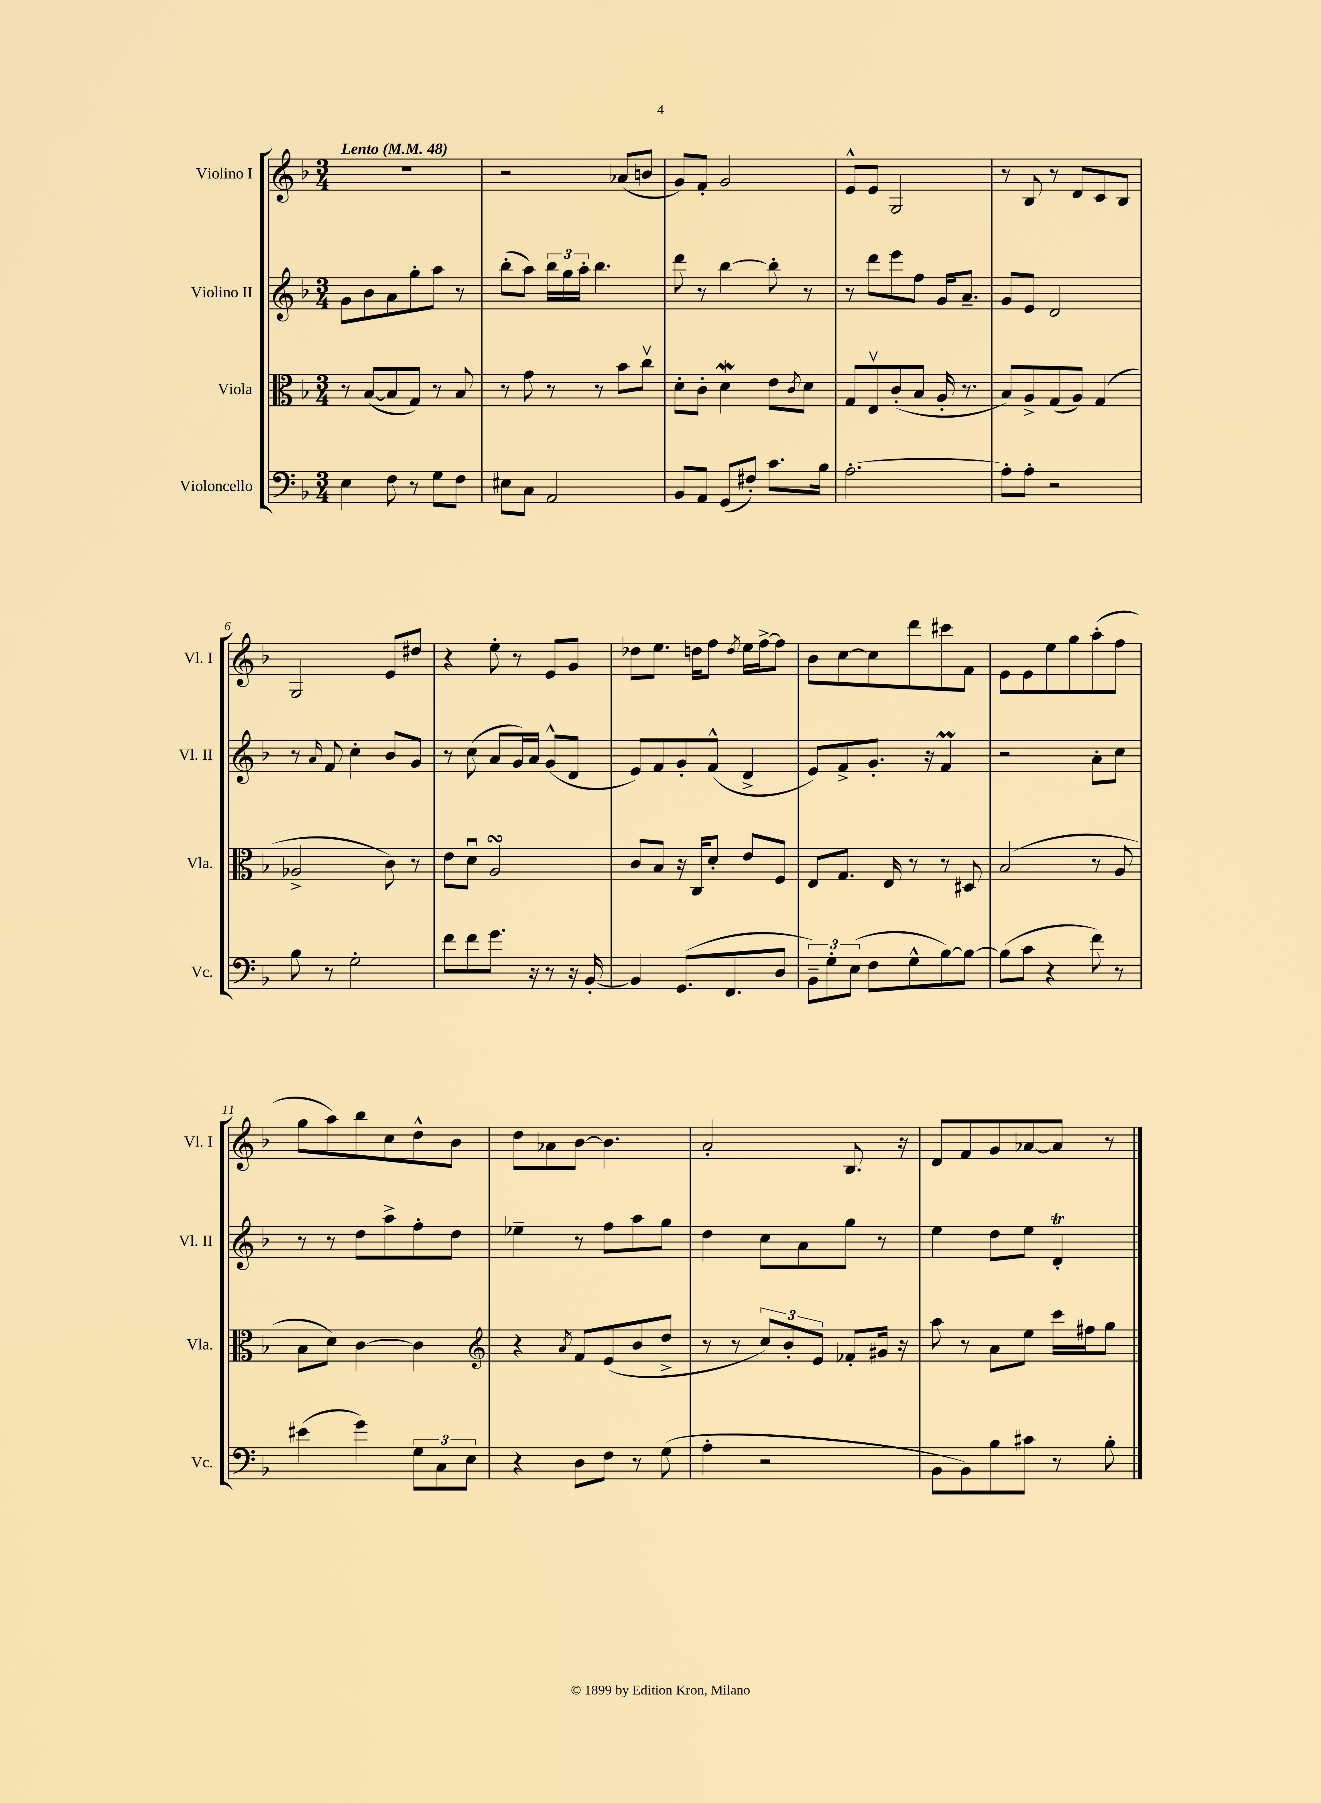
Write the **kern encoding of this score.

**kern	**kern	**kern	**kern
*part4	*part3	*part2	*part1
*staff4	*staff3	*staff2	*staff1
*I"Violoncello	*I"Viola	*I"Violino II	*I"Violino I
*I'Vc.	*I'Vla.	*I'Vl. II	*I'Vl. I
*clefF4	*clefC3	*clefG2	*clefG2
*k[b-]	*k[b-]	*k[b-]	*k[b-]
*M3/4	*M3/4	*M3/4	*M3/4
*MM48	*MM48	*MM48	*MM48
=1	=1	=1	=1
!	!	!	!LO:TX:a:B:t=Lento
4E\	8r	8g\L	2.r
.	([8B-/L	8b-\	.
8F\	8B-/]	8a\	.
8r	8G/J)	8gg'\	.
8G\L	8r	8aa\J	.
8F\J	8B-/	8r	.
=2	=2	=2	=2
8E#X\L	8r	(8bb-'\L	2r
8C\J	8g\	8aa\J)	.
2AA/	8r	24bb-\LL	.
.	.	24gg\	.
.	.	24aa'\JJ	.
.	8r	4.bb-\	.
.	8b-\L	.	(8a-X/L
.	8ccv\J	.	8bn/J
=3	=3	=3	=3
8BB-/L	8d'\L	8ddd\	8g/L)
8AA/J	8c'\J	8r	8f'/J
(8GG/L	4dW\	[4bb-\	2g/
8F#X'/J)	.	.	.
8.c\L	8e\L	8bb-'\]	.
.	8qc/	.	.
.	8d\J	8r	.
16B-\Jk	.	.	.
=4	=4	=4	=4
[2.A'\	8G/L	8r	8e^^/L
.	8Ev/	8ddd\L	8e/J
.	(8c'/	8eee\	2G/
.	8B-/J	8ff\J	.
.	16A'/	16g/KL	.
.	8.r	8.a~/J	.
=5	=5	=5	=5
8A'\L]	8B-/L)	8g/L	8r
8A'\J	8A^/	8e/J	8B-/
2r	(8G/	2d/	8r
.	8A/J)	.	8d/L
.	(4G/	.	8c/
.	.	.	8B-/J
!!LO:LB:g=z
=6	=6	=6	=6
8B-\	2A-X^/	8r	2G/
.	.	16qqa/	.
8r	.	8f/	.
2G'\	.	4cc'\	.
.	8c\)	8b-/L	8e/L
.	8r	8g/J	8dd#X/J
=7	=7	=7	=7
8f\L	8e\L	8r	4r
8f\	8du\J	(8cc\	.
8.g\J	2AsSsS/	8a/L	8ee'\
.	.	16g/L)	8r
16r	.	16a/JJ	.
8r	.	(8g^^/L	8e/L
16r	.	8d/J	8g/J
[16BB-'/	.	.	.
=8	=8	=8	=8
4BB-/]	8c/L	8e/L)	8dd-X\L
.	8B-/J	8f/	8.ee\J
(8.GG/L	16r	8g'/	.
.	16C/KL	.	16ddn\KL
.	8d'/J	(8f^^/J	8ff\J
8.FF/	.	.	.
.	.	.	8qdd/
.	8e/L	4d^/	16ee\LL
.	.	.	[16ff^\J
8D/J	8F/J	.	8ff\J]
=9	=9	=9	=9
12BB-~\L)	8E/L	8e/L)	8b-\L
12G'\	.	.	.
.	8.G/J	8f^/	[8cc\
(12E\J	.	.	.
8F\L	.	8.g'/J	8cc\]
.	16E/	.	.
8G^^\	8r	.	8ddd\
.	.	16r	.
[8B-\)	8r	4fM/	8ccc#X\
8B-\J_	8D#X/	.	8f\J
=10	=10	=10	=10
(8B-\L]	(2B-/	2r	8e\L
8c\J	.	.	8e\
4r	.	.	8ee\
.	.	.	8gg\
8f\)	8r	8a'\L	(8aa'\
8r	8A/	8cc\J	8ff\J
!!LO:LB:g=z
=11	=11	=11	=11
(4e#X\	8B-\L	8r	8gg\L
.	8d\J)	8r	8aa\)
4g\)	[4c\	8dd\L	8bb-\
.	.	8aa^\	8cc\
12G\L	4c\]	8ff'\	8dd^^\
12C\	.	.	.
.	.	8dd\J	8b-\J
12E\J	.	.	.
=12	=12	=12	=12
*	*clefG2	*	*
4r	4r	4ee-X~\	8dd\L
.	.	.	8a-X\
.	8qa/	.	.
8D\L	8f/L	8r	[8b-\J
8F\J	(8e/	8ff\L	4.b-\]
8r	8b-/	8aa\	.
(8G\	8dd^/J	8gg\J	.
=13	=13	=13	=13
4A'\	8r	4dd\	2a'/
.	8r	.	.
2r	12cc/L)	8cc\L	.
.	12b-'/	.	.
.	.	8a\	.
.	12e/J	.	.
.	8f-X'/L	8gg\J	8.B-/
.	16g#X/Jk	8r	.
.	16r	.	16r
=14	=14	=14	=14
8BB-\L	8aa\	4ee\	8d/L
8BB-\)	8r	.	8f/
8B-\	8a\L	8dd\L	8g/
8c#X\J	8ee\J	8ee\J	[8a-X/
8r	16ccc\LL	4dT'/	8a-/J]
.	16ff#X\J	.	.
8B-'\	8gg\J	.	8r
==	==	==	==
*-	*-	*-	*-
